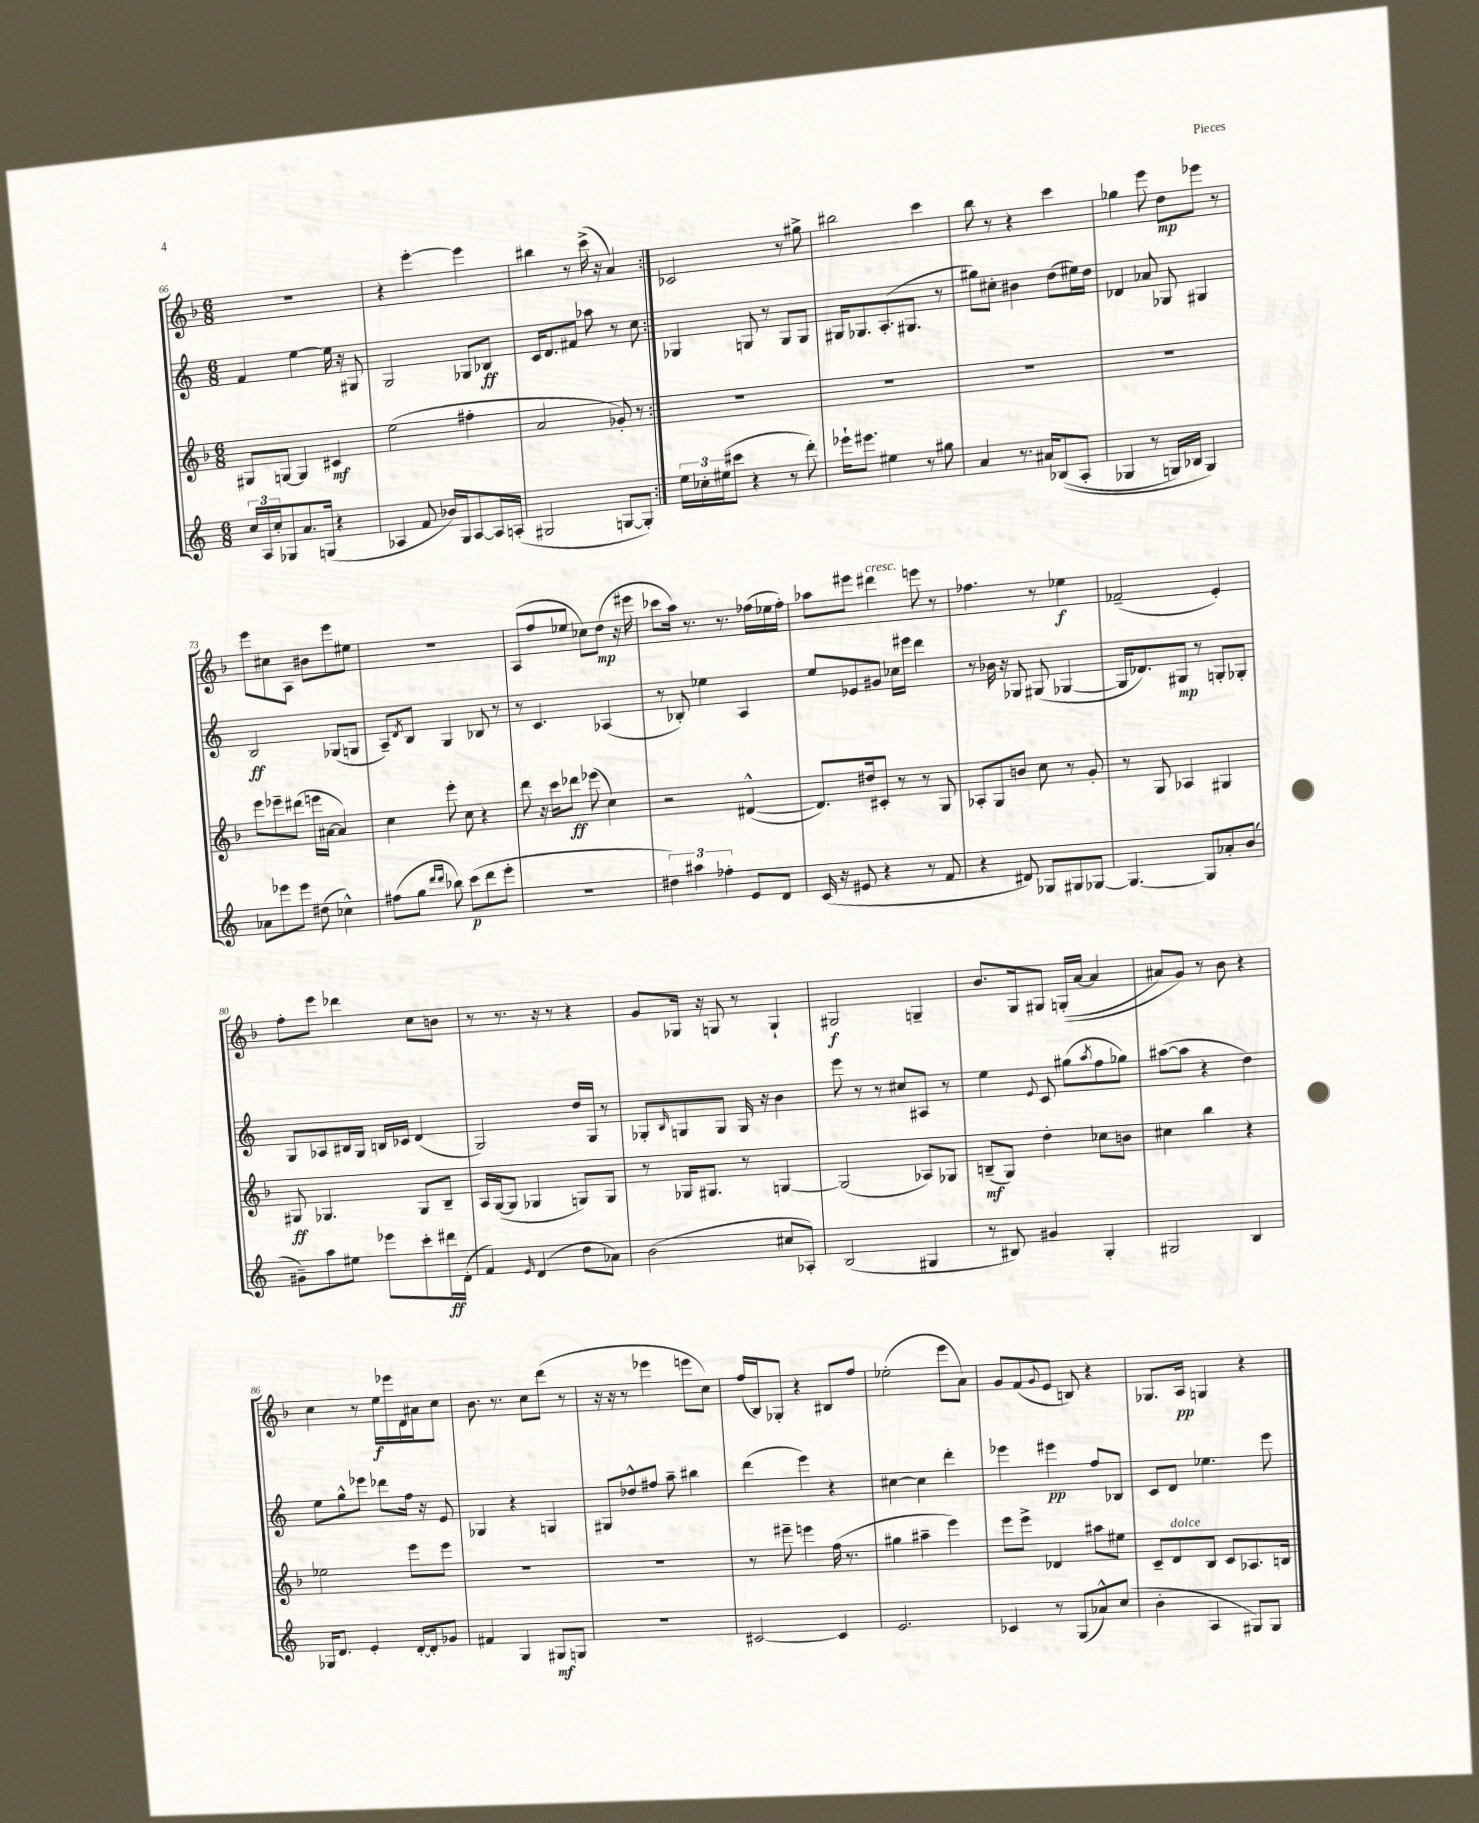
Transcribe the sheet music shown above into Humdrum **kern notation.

**kern	**dynam	**kern	**dynam	**kern	**dynam	**kern	**dynam
*part4	*part4	*part3	*part3	*part2	*part2	*part1	*part1
*staff4	*staff4	*staff3	*staff3	*staff2	*staff2	*staff1	*staff1
*clefG2	*	*clefG2	*	*clefG2	*	*clefG2	*
*k[]	*	*k[b-]	*	*k[]	*	*k[b-]	*
*M6/8	*	*M6/8	*	*M6/8	*	*M6/8	*
=66	=66	=66	=66	=66	=66	=66	=66
24cc/LL	.	8G#X/L	.	4f/	.	2.r	.
24A/	.	.	.	.	.	.	.
24cc'/J	.	.	.	.	.	.	.
8G-X/	.	[8Gn/J	.	.	.	.	.
8.a/	.	4G/]	.	[4ee\	.	.	.
(16Gn/Jk	.	.	.	.	.	.	.
4r	.	4c#X/	mf	16ee\]	.	.	.
.	.	.	.	16r	.	.	.
.	.	.	.	8G#X/	.	.	.
=67	=67	=67	=67	=67	=67	=67	=67
4A-X/	.	(2ee\	.	2G/	.	4r	.
8f/	.	.	.	.	.	[4eee'\	.
16b-X/LL)	.	.	.	.	.	.	.
16G/J	.	.	.	.	.	.	.
[8A-/	.	4ff#X'\	.	8G-X/L	.	4eee\]	.
16A-/L]	.	.	.	8B-X/J	ff	.	.
(16An'/JJ	.	.	.	.	.	.	.
=68	=68	=68	=68	=68	=68	=68	=68
2G#X/	.	2a/	.	16c/KL	.	4bb#X\	.
.	.	.	.	8.d/	.	.	.
.	.	.	.	8f#X/J	.	8r	.
.	.	.	.	8aa-X\	.	(16ccc^\	.
.	.	.	.	.	.	16r	.
[8Gn/L	.	8g-X'/)	.	8r	.	4a/)	.
8G'/J])	.	8r	.	8cc\	.	.	.
=69:|!	=69:|!	=69:|!	=69:|!	=69:|!	=69:|!	=69:|!	=69:|!
24ee\LL	.	2.r	.	4G-X/	.	2c-X/	.
24cc-X'\	.	.	.	.	.	.	.
(24ee#X\J	.	.	.	.	.	.	.
8ccc#X\J	.	.	.	.	.	.	.
4r	.	.	.	8Gn/	.	.	.
.	.	.	.	8r	.	.	.
8r	.	.	.	8G/L	.	8r	.
8ddd'\)	.	.	.	8G/J	.	8gg#X^\	.
=70	=70	=70	=70	=70	=70	=70	=70
16eee-X`\KL	.	2.r	.	16G#X/KL	.	2bb#X\	.
8.eee#X\J	.	.	.	8.G-X/	.	.	.
4ee#X\	.	.	.	(8.A'/	.	.	.
.	.	.	.	8.G#X/J	.	.	.
8r	.	.	.	.	.	4ccc\	.
8gg#X\	.	.	.	8r	.	.	.
=71	=71	=71	=71	=71	=71	=71	=71
4a/	.	2.r	.	8gg#X\L)	.	8bb-\	.
.	.	.	.	8cc#X'\J	.	8r	.
8.r	.	.	.	4b#X\	.	4r	.
16a#X/KL	.	.	.	.	.	.	.
((8B-X/	.	.	.	(8dd\L	.	4ccc\	.
8A'/J	.	.	.	16ee#X\L)	.	.	.
.	.	.	.	16dd\JJ	.	.	.
=72	=72	=72	=72	=72	=72	=72	=72
4G-X/	.	2.r	.	4d-X/	.	4gg-X\	.
8r	.	.	.	8a-X/	.	8eee\	.
16Gn/LL)	.	.	.	8G-X/	.	8dd\L	mp
16B-X/JJ	.	.	.	.	.	.	.
4G/)	.	.	.	4G#X/	.	8eee-X\J	.
.	.	.	.	.	.	8r	.
!!LO:LB:g=z
=73	=73	=73	=73	=73	=73	=73	=73
8a-X\L	.	8eee\L	.	2B/	ff	8eee\L	.
8eee-X\	.	8eee-X~\	.	.	.	8cc#X\	.
8eee-\J	.	(8ddd#X\J	.	.	.	8A\J	.
(8dd#X\	.	16eeen\LL	.	.	.	8b#X\L	.
.	.	[16a#X\JJ	.	.	.	.	.
4cc-X^^\)	.	4a#/])	.	(8G-X/L	.	8eee\	.
.	.	.	.	8Gn/J	.	8ee#X\J	.
=74	=74	=74	=74	=74	=74	=74	=74
(8ff#X\L	.	4cc\	.	8A~/L)	.	2.r	.
.	.	.	.	8qd/	.	.	.
8gg\J	.	.	.	8B/J	.	.	.
16qqddd/LL	.	.	.	.	.	.	.
16qqddd/JJ	.	.	.	.	.	.	.
8bb-X\)	.	8eee'\	.	4G/	.	.	.
(8ccc\L	p	8cc\	.	.	.	.	.
8ddd\	.	4r	.	8B-X/	.	.	.
8eee'\J	.	.	.	8r	.	.	.
=75	=75	=75	=75	=75	=75	=75	=75
2.r	.	8ddd\	.	8r	.	(8A/L	.
.	.	16r	.	4.c/	.	8ff/	.
.	.	16ccc\KL	.	.	.	.	.
.	.	8ddd-X\J	ff	.	.	8ee-X/J	.
.	.	(8eee-X\	.	.	.	8cc-X\L)	.
.	.	4cc\)	.	(4A-X/	.	(8dd\J	mp
.	.	.	.	.	.	16r	.
.	.	.	.	.	.	16eee#X\	.
=76	=76	=76	=76	=76	=76	=76	=76
6dd#X\)	.	2r	.	8r	.	8ccc-X\L	.
.	.	.	.	8B-X'/)	.	16aa\Jk)	.
6aa#X\	.	.	.	.	.	.	.
.	.	.	.	.	.	8.r	.
.	.	.	.	4ee-X\	.	.	.
6ff-X'\	.	.	.	.	.	.	.
.	.	.	.	.	.	8.r	.
8e/L	.	([4d#X^^/	.	4A/	.	.	.
.	.	.	.	.	.	(16ff-X\LL	.
8d/J	.	.	.	.	.	16ee-X\	.
.	.	.	.	.	.	16ff-'\JJ)	.
=77	=77	=77	=77	=77	=77	=77	=77
(16c/	.	8.d#/L])	.	8ee/L	.	8aa-X\L	.
16r	.	.	.	.	.	.	.
8e#X/	.	.	.	8e-X/	.	8eee#X\J	.
.	.	16dd#X/k	.	.	.	.	.
!	!	!	!	!	!	!LO:TX:a:i:t=cresc.	!
4r	.	8c#X'/J	.	8g#X/J	.	4ddd#X\	.
.	.	8r	.	16cc-X\LL	.	.	.
.	.	.	.	16eee#X\JJ	.	.	.
8r	.	8r	.	4ddd\	.	8eeen\	.
8f/	.	8G/	.	.	.	8r	.
=78	=78	=78	=78	=78	=78	=78	=78
4r	.	8A-X'/L	.	8r	.	4.ff-X\	.
.	.	8G/	.	16b-X\	.	.	.
.	.	.	.	16r	.	.	.
8d#X/)	.	8bn/J	.	8G-X/	.	.	.
8G-X/L	.	8cc\	.	(8G#X/	.	8r	.
8G#X/	.	8r	.	[4G-X/	.	4ee-X\	f
[8G-X/J	.	8g'/	.	.	.	.	.
=79	=79	=79	=79	=79	=79	=79	=79
4.G-/_	.	8r	.	16G-/KL]	.	(2f-X~/	.
.	.	.	.	8.d-X/)	.	.	.
.	.	8G/	.	.	.	.	.
.	.	4A-X/	.	8G#X/J	mp	.	.
8G-/L]	.	.	.	8r	.	.	.
8a-X'/	.	4G#X/	.	8Gn'/L	.	4e'/)	.
(8b/J	.	.	.	8G-X'/J	.	.	.
!!LO:LB:g=z
=80	=80	=80	=80	=80	=80	=80	=80
8g#X~\L)	.	8G#X/	ff	8G/L	.	8ff'\L	.
8aa\	.	4.G-X/	.	8A-X/	.	8eee\J	.
8ee#X\J	.	.	.	16B#X/L	.	4ddd-X\	.
.	.	.	.	16G/JJ	.	.	.
8eee-X\L	.	.	.	16Bn/LL	.	.	.
.	.	.	.	16c-X/JJ	.	.	.
8ccc'\	.	8G-/L	.	(4d/	.	8cc\L	.
16ddd#X\L	ff	8B-~/J	.	.	.	8bn\J	.
(16d'\JJ	.	.	.	.	.	.	.
=81	=81	=81	=81	=81	=81	=81	=81
4f/)	.	16A/LL	.	2G/)	.	8r	.
.	.	([16G/J	.	.	.	.	.
.	.	8G/J]	.	.	.	8.r	.
16qqe/	.	.	.	.	.	.	.
(4d/	.	4G-X/	.	.	.	.	.
.	.	.	.	.	.	16r	.
.	.	.	.	.	.	8r	.
8dd\L	.	8Gn/L)	.	16dd/LL	.	4r	.
.	.	.	.	16G/JJ	.	.	.
8a-X\J)	.	8G/J	.	8r	.	.	.
=82	=82	=82	=82	=82	=82	=82	=82
(2b\	.	8r	.	8G-X'/L	.	8g/L	.
.	.	.	.	16qqB/	.	.	.
.	.	16G-X/KL	.	8Gn/	.	16G-X/Jk	.
.	.	8.G#X/J	.	.	.	16r	.
.	.	.	.	8G/J	.	8Gn/	.
.	.	8r	.	16G/	.	8r	.
.	.	.	.	16r	.	.	.
8cc#X/L	.	[4Gn/	.	4b\	.	4G`/	.
8A-X'/J)	.	.	.	.	.	.	.
=83	=83	=83	=83	=83	=83	=83	=83
(2B/	.	(2G/]	.	8eee\	.	2G#X/	f
.	.	.	.	8r	.	.	.
.	.	.	.	8r	.	.	.
.	.	.	.	8cc#X/L	.	.	.
4G#X/	.	8A-X/L)	.	8A#X/J	.	4Gn~/	.
.	.	8G-X/J	.	8r	.	.	.
=84	=84	=84	=84	=84	=84	=84	=84
8r	.	(8Bn~/L	mf	4ee\	.	8.b-/L	.
8B#X/)	.	8G/J)	.	.	.	.	.
.	.	.	.	.	.	16G/k	.
.	.	.	.	8qqe/	.	.	.
4g#X/	.	4dd'\	.	8c/	.	8G#X/J	.
.	.	.	.	(8gg#X\L	.	((16Gn'/LL	.
.	.	.	.	.	.	[16a/JJ	.
.	.	.	.	8qaa/	.	.	.
4G'/	.	8cc-X\L	.	8ff\	.	4a/]	.
.	.	8bn\J	.	8gg-X\J)	.	.	.
=85	=85	=85	=85	=85	=85	=85	=85
2G#X/	.	4cc#X\	.	([8aa#X\L	.	8a#X/L)	.
.	.	.	.	8aa#\J]	.	8g/J)	.
.	.	4bb-\	.	4r	.	8r	.
.	.	.	.	.	.	8b-\	.
4B/	.	4r	.	4dd\)	.	4r	.
!!LO:LB:g=z
=86	=86	=86	=86	=86	=86	=86	=86
16G-X/KL	.	2ee-X\	.	8ee\L	.	4cc\	.
8.d/J	.	.	.	.	.	.	.
.	.	.	.	8gg^^\	.	.	.
4e'/	.	.	.	8eee-X\J	.	8r	.
.	.	.	.	8ddd-X\L	.	16ee\LL	f
.	.	.	.	.	.	16eee-X\	.
[16d'/LL	.	8eee\L	.	16ff\Jk	.	16d\	.
16d'/J]	.	.	.	16r	.	16a#X\J	.
8g-X/J	.	8eee\J	.	8e/	.	8cc\J	.
=87	=87	=87	=87	=87	=87	=87	=87
4f#X/	.	2.r	.	4G-X/	.	8.b-\	.
.	.	.	.	.	.	8.r	.
4G/	.	.	.	4r	.	.	.
.	.	.	.	.	.	8cc\L	.
8G#X/L	mf	.	.	4Gn/	.	(8ddd\J	.
8Gn/J	.	.	.	.	.	8r	.
=88	=88	=88	=88	=88	=88	=88	=88
2.r	.	2.r	.	8G#X/L	.	16r	.
.	.	.	.	.	.	16r	.
.	.	.	.	8dd-X^^/	.	8r	.
.	.	.	.	8ff#X/J	.	4eee-X\	.
.	.	.	.	8aa~\	.	.	.
.	.	.	.	4bb#X\	.	8eeen\L	.
.	.	.	.	.	.	8cc\J)	.
=89	=89	=89	=89	=89	=89	=89	=89
[2c#X/	.	8r	.	(4ddd\	.	(16ff/LL	.
.	.	.	.	.	.	16B-/J)	.
.	.	8eee#X~\	.	.	.	8G-X'/J	.
.	.	4eeen\	.	4eee\)	.	4r	.
4c#/]	.	(16ff\	.	4r	.	8B#X/L	.
.	.	8.r	.	.	.	.	.
.	.	.	.	.	.	8ff/J	.
=90	=90	=90	=90	=90	=90	=90	=90
2.e/	.	4gg#X\	.	[4cc#X\	.	(2ee-X'\	.
.	.	4aa#X~\	.	4cc#\]	.	.	.
.	.	4eee\)	.	4ddd'\	.	8eee\L	.
.	.	.	.	.	.	8a\J)	.
=91	=91	=91	=91	=91	=91	=91	=91
4c-X/	.	8eee\L	.	4eee-X\	.	8g/L	.
.	.	8eee^\J	.	.	.	(8f/	.
.	.	.	.	.	.	8qqg/	.
8r	.	4d-X/	.	4eee#X\	pp	8e/J	.
(8G/L	.	.	.	.	.	8Bn/)	.
8a-X^^/)	.	8aa#X\L	.	8ff/L	.	4r	.
(8cc/J	.	8ee#X\J	.	8B-X/J	.	.	.
=92	=92	=92	=92	=92	=92	=92	=92
4b'\	.	8c~/L	.	8c/L	.	8.G-X/L	.
!	!	!LO:TX:a:i:t=dolce	!	!	!	!	!
.	.	8d/	.	8d/J	.	.	.
.	.	.	.	.	.	16A/Jk	pp
4A/	.	8B-/J	.	4.ee-X\	.	4Gn/	.
.	.	8c/L	.	.	.	.	.
8G#X/L)	.	8.A-X/	.	.	.	4r	.
8G#/J	.	.	.	8eee\	.	.	.
.	.	16Bn/Jk	.	.	.	.	.
==	==	==	==	==	==	==	==
*-	*-	*-	*-	*-	*-	*-	*-
